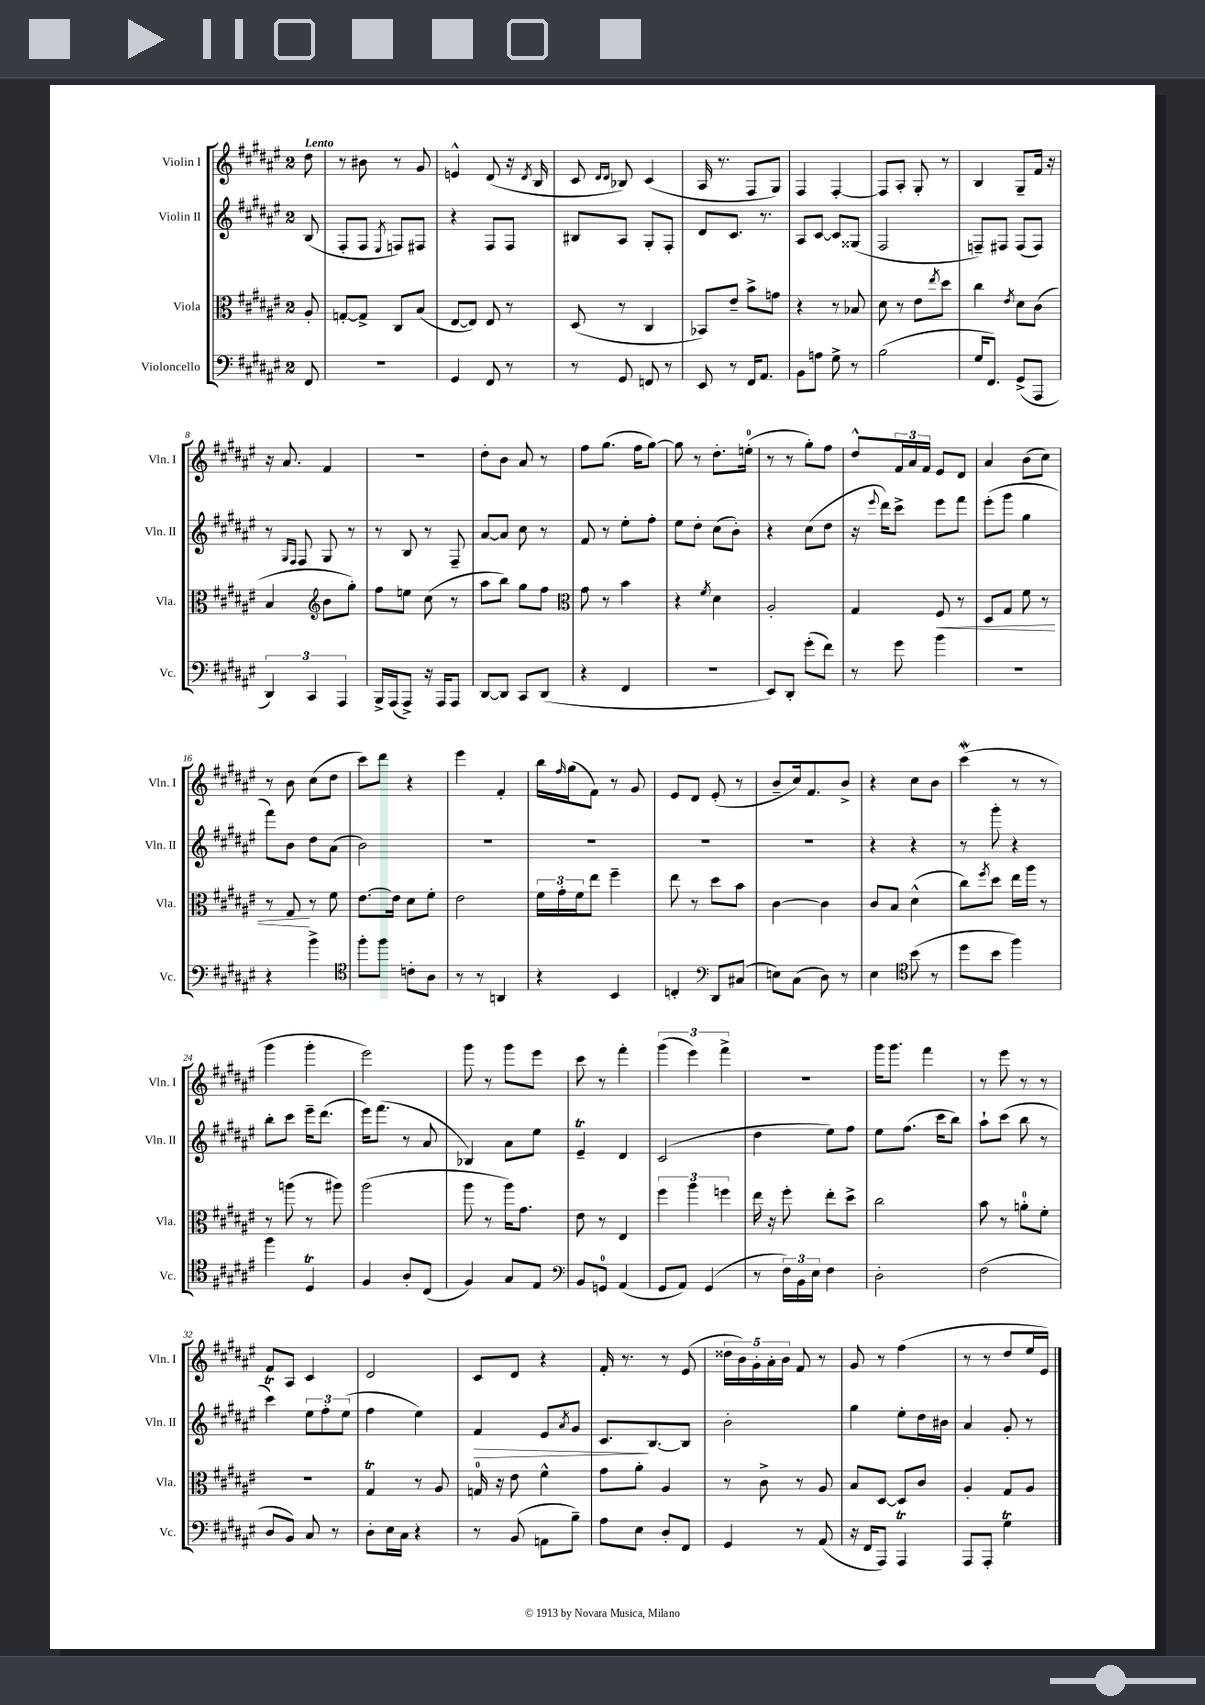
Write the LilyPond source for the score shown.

<<
\new StaffGroup <<
\new Staff = "s0" \with { instrumentName = "Violin I" shortInstrumentName = "Vln. I" } {
    \clef treble \key fis \major \once \override Staff.TimeSignature.style = #'single-digit \time 2/4 \partial 8 \tempo "Lento"
    dis''8 |
    r8 bis'8 r8 gis'8 |
    e'4-^ dis'8( r16 \acciaccatura { dis'8 } b16 |
    cis'8 \grace { dis'16 dis'16 } bes8) cis'4( |
    ais16 r8. fis8 gis8) |
    fis4 fis4~-. |
    fis8 ais8-. gis8-. r8 |
    b4 gis8-- fis'16 r16 |
    r16 ais'8. fis'4 |
    R2 |
    dis''8-. b'8 ais'8 r8 |
    fis''8 gis''8.( fis''16 gis''8~) |
    gis''8 r8 dis''8.-. e''16-0-.( |
    r8 r8 gis''8-.) fis''8 |
    dis''8-^ \tuplet 3/2 { fis'16 ais'16 fis'16 } eis'8 dis'8 |
    ais'4 b'8( cis''8) |
    r8 b'8 cis''8( dis''8 |
    cis'''8) dis'''8 r4 |
    eis'''4 fis'4-. |
    b''16 \grace { fis''16 } gis''16( fis'8) r8 gis'8 |
    eis'8 dis'8 eis'8-.( r8 |
    b'8-- cis''16) fis'8. b'8-> |
    r4 cis''8 b'8 |
    cis'''4\mordent( r8 r8 |
    gis'''4 gis'''4-. |
    eis'''2) |
    gis'''8 r8 gis'''8 eis'''8 |
    cis'''8 r8 fis'''4-. |
    \tuplet 3/2 { gis'''4( eis'''4) fis'''4-> } |
    R2 |
    gis'''16 gis'''8. fis'''4 |
    r8 eis'''8 r8 r8 |
    fis'8 ais8 cis'4 |
    dis'2 |
    cis'8 dis'8 r4 |
    fis'16-. r8. r8 eis'8( |
    \tuplet 5/4 { disis''16 b'16) gis'16-. ais'16-. b'16 } fis'8 r8 |
    gis'8 r8 fis''4( |
    r8 r8 dis''8 eis''16 eis'16) \bar "|." |
}
\new Staff = "s1" \with { instrumentName = "Violin II" shortInstrumentName = "Vln. II" } {
    \clef treble \key fis \major \once \override Staff.TimeSignature.style = #'single-digit \time 2/4 \partial 8
    b8( |
    fis8-. fis8 \acciaccatura { eis8 } f8) fis8 |
    r4 fis8 fis8 |
    bis8 ais8 gis8-. fis8-. |
    dis'8 cis'8. r8. |
    ais8 cis'8~ cis'8 gisis8( |
    fis2 |
    f8--) fis8 fis8( fis8) |
    r8 \grace { gis16 fis16 } fis8 gis8 r8 |
    r8 b8 r8 fis8-- |
    ais'8~ ais'8 cis''8 r8 |
    fis'8 r8 eis''8-. fis''8-. |
    eis''8 dis''8-. cis''8( b'8-.) |
    r4 cis''8( dis''8 |
    r16 \appoggiatura { eis'''8 } dis'''16) cis'''8-> eis'''8 fis'''8 |
    eis'''8-.( gis'''8 gis''4 |
    fis'''8) b'8 dis''8 ais'8( |
    b'2) |
    R2 |
    R2 |
    R2 |
    R2 |
    r4 r4 |
    r8 gis'''8-. r4 |
    b''8-. cis'''8 eis'''16-- dis'''8.( |
    eis'''16) fis'''8.( r8 ais'8 |
    bes4) ais'8 eis''8 |
    eis'4--\trill dis'4 |
    cis'2( |
    dis''4 eis''8) fis''8 |
    eis''8 fis''8.( cis'''16 b''8) |
    ais''8-! cis'''8( b''8 r8 |
    cis'''4\trill) \tuplet 3/2 { eis''8 fis''8-. eis''8( } |
    fis''4 eis''4) |
    fis'4\> eis'8 \acciaccatura { ais'8 } gis'8 |
    cis'8.\! b8.~ b8 |
    b'2-. |
    gis''4 eis''8-. dis''16 bis'16 |
    ais'4 gis'8-. r8 \bar "|." |
}
\new Staff = "s2" \with { instrumentName = "Viola" shortInstrumentName = "Vla." } {
    \clef alto \key fis \major \once \override Staff.TimeSignature.style = #'single-digit \time 2/4 \partial 8
    ais8-. |
    g8~-. g8-> cis8 b8( |
    eis8~ eis8) eis8 r8 |
    dis8( r8 cis4 |
    bes,8) eis'8-- b'8-> g'8 |
    r4 r8 bes8 |
    dis'8 r8 eis'8 \acciaccatura { eis''8 } dis''8 |
    cis''4 \acciaccatura { eis'8 } dis'8 cis'8( |
    b4 \clef treble b'8 gis''8-.) |
    fis''8 e''8 cis''8( r8 |
    ais''8 b''8) gis''8 fis''8 |
    \clef alto gis'8 r8 b'4 |
    r4 \acciaccatura { fis'8 } dis'4 |
    ais2-. |
    gis4 fis8\< r8 |
    dis8 gis8 fis'8 r8 |
    r8 gis8\! r8 fis'8 |
    eis'8.~ eis'16 dis'8 fis'8-. |
    eis'2 |
    \tuplet 3/2 { fis'16 gis'16-. fis'16 } eis''8 fis''4-- |
    eis''8 r8 dis''8 b'8 |
    cis'4~ cis'4 |
    cis'8 b8 dis'4-^( |
    cis''8) \acciaccatura { fis''8 } dis''8 eis''16 ais''16 r8 |
    r8 a''8( r8 ais''8) |
    ais''2( |
    ais''8 r8 ais''16) gis'8. |
    eis'8 r8 eis4 |
    \tuplet 3/2 { fis''4 ais''4 f''4 } |
    eis''16 r16 fis''8-. eis''8-. dis''8-> |
    cis''2 |
    b'8 r8 a'8-0-. fis'8-. |
    r2 |
    gis4\trill r8 ais8 |
    g16-0 r16 eis'8 fis'4-^ |
    gis'8 ais'8-. ais4 |
    r8 cis'8-> r8 ais8 |
    b8 dis8~ dis8 cis'8 |
    ais4-. gis8 ais8 \bar "|." |
}
\new Staff = "s3" \with { instrumentName = "Violoncello" shortInstrumentName = "Vc." } {
    \clef bass \key fis \major \once \override Staff.TimeSignature.style = #'single-digit \time 2/4 \partial 8
    fis,8 |
    r2 |
    gis,4 fis,8 r8 |
    r8 gis,8 f,8 r8 |
    eis,8 r8 fis,16 ais,8. |
    b,8 a8 gis8-> r8 |
    b2( |
    gis16 fis,8.) gis,8->( ais,,8 |
    \tuplet 3/2 { dis,4) cis,4 ais,,4 } |
    b,,16-> ais,,16( ais,,8->) r16 ais,,16 ais,,8 |
    dis,8~ dis,8 cis,8 dis,8( |
    r4 fis,4 |
    r2 |
    eis,8) dis,8-. gis'8-.( fis'8) |
    r8 gis'8 b'4 |
    R2 |
    r4 b'4-> |
    \clef tenor fis''8-. fis''8 c'8-. ais8 |
    r8 r8 a,4 |
    r4 b,4 |
    c4-. \clef bass dis,8 cis8( |
    e8) cis8( dis8) r8 |
    eis4 \clef tenor b'8( r8 |
    dis''8 b'8 fis''4) |
    fis''4 dis4\trill |
    fis4 ais8-. cis8( |
    fis4) gis8 eis8 |
    \clef bass b,8 g,8-0 ais,4( |
    gis,8 ais,8) gis,4( |
    r8 \tuplet 3/2 { fis16) b,16 eis16 } fis4 |
    dis2-. |
    fis2( |
    dis8 b,8) cis8 r8 |
    dis8-. eis16 cis16 r4 |
    r8 b,8( a,8 b8--) |
    ais8 eis8 dis8-. fis,8 |
    gis,4 r8 ais,8( |
    r16 fis,16 ais,,8) ais,,4\trill |
    ais,,8 ais,,8-. gis4\trill \bar "|." |
}
>>
>>
